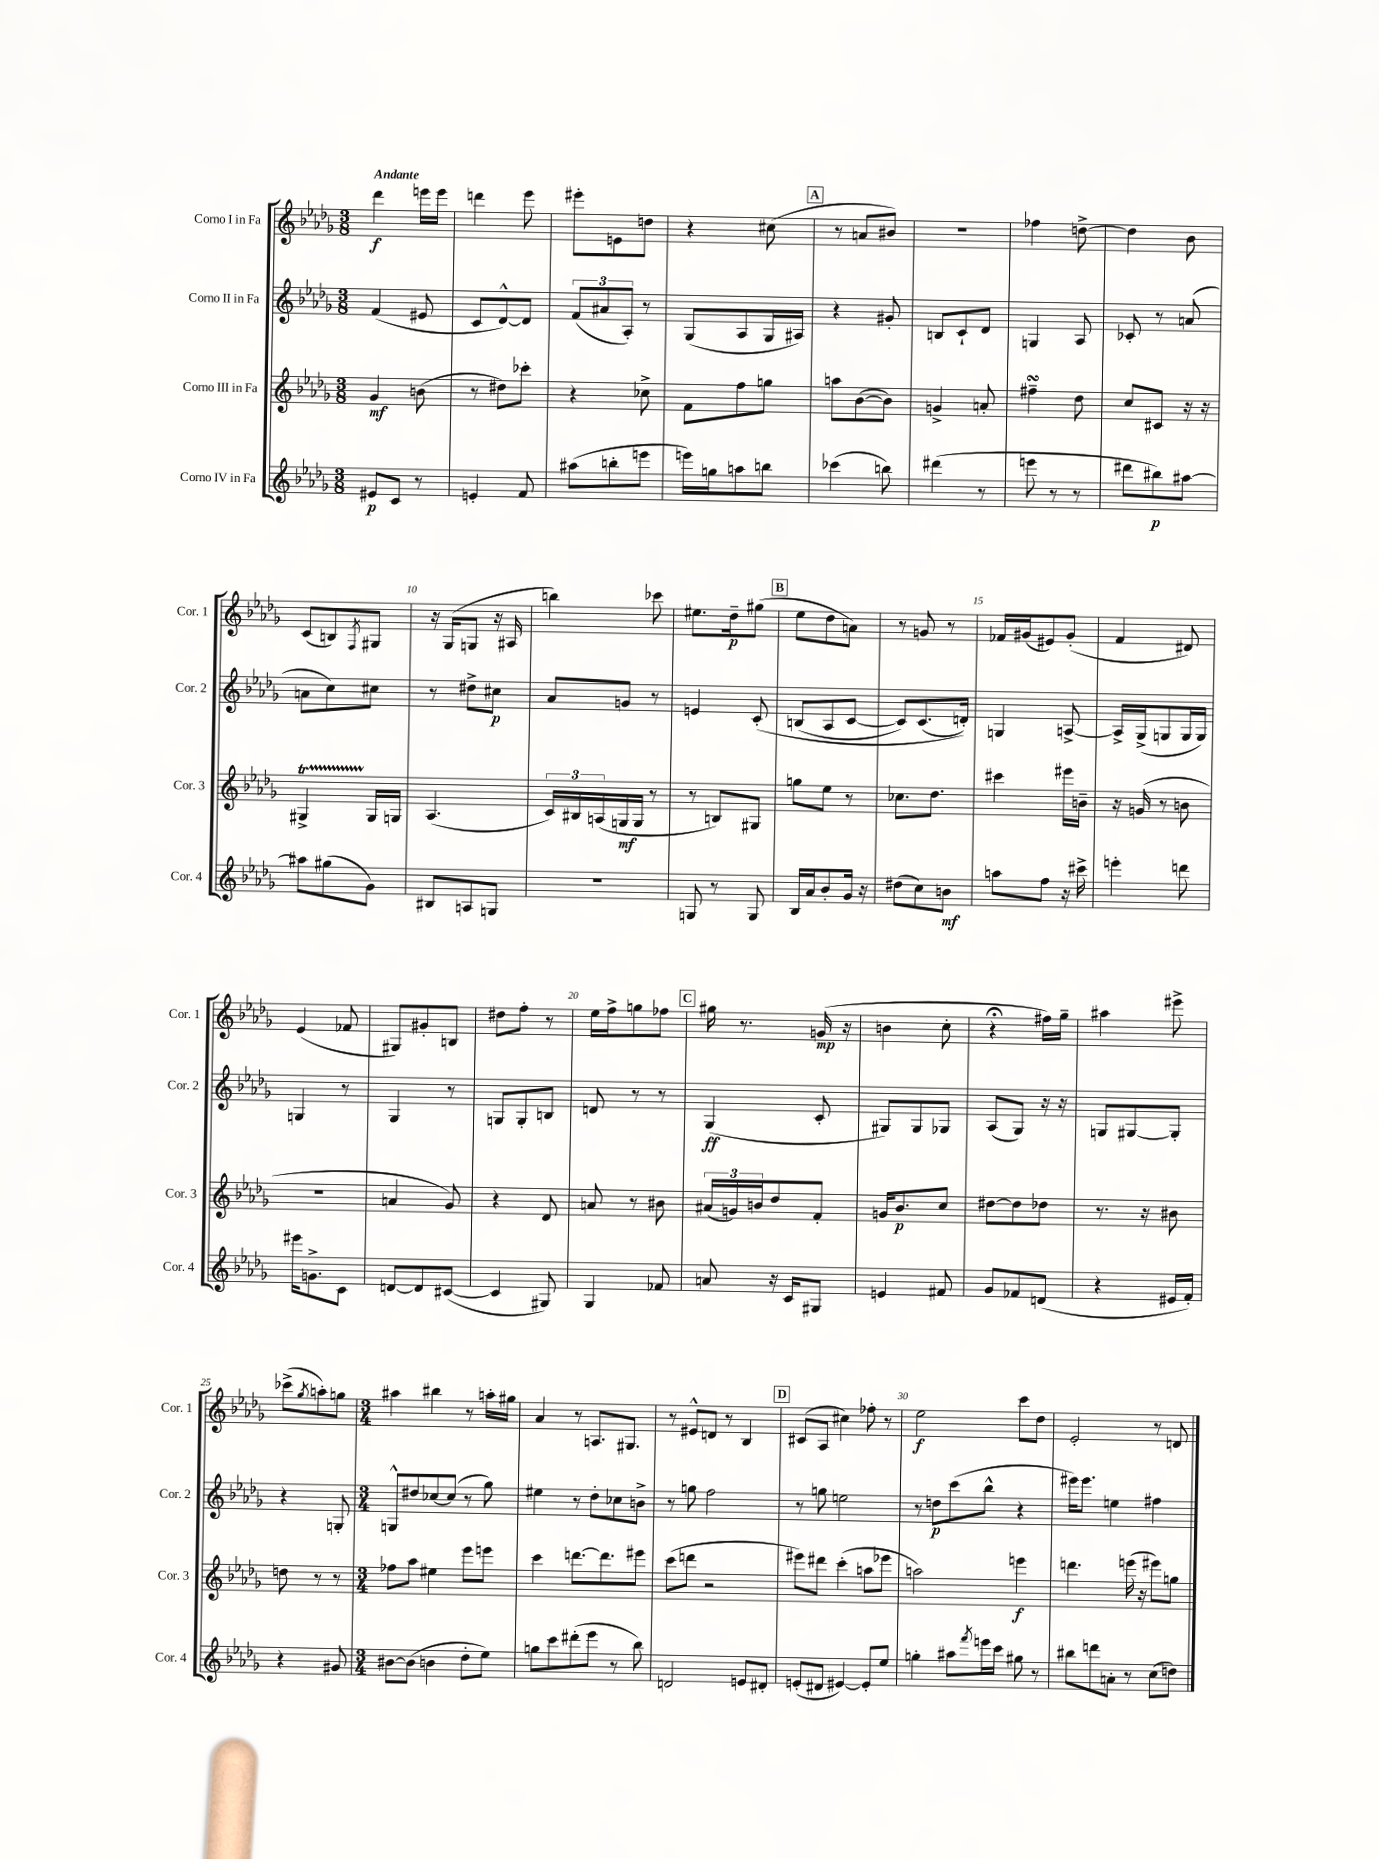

**kern	**kern	**kern	**kern
*staff4	*staff3	*staff2	*staff1
*clefG2	*clefG2	*clefG2	*clefG2
*k[b-e-a-d-g-]	*k[b-e-a-d-g-]	*k[b-e-a-d-g-]	*k[b-e-a-d-g-]
*M3/8	*M3/8	*M3/8	*M3/8
8e#	4g-	(4f	4ddd-
8c	.	.	.
8r	(8b	8e#	16eee
.	.	.	16eee
=	=	=	=
4e'	8r	8c	4ddd
.	8dd#)	[8d-^^)	.
8f	8ccc-'	8d-]	8eee-
=	=	=	=
(8aa#	4r	(12f	8eee#'
.	.	12a#	.
8bb'	.	.	8e
.	.	12A-')	.
8eee	8cc-^	8r	8dd
=	=	=	=
16eee)	8f	(8G-	4r
16gg	.	.	.
8aa	8ff	8A-	.
8bb	8gg	16G-	(8cc#
.	.	16A#)	.
=	=	=	=
(4ccc-	8aa	4r	8r
.	([8b-	.	8a
8bb)	8b-])	8g#'	8b#)
=	=	=	=
(4ddd#	4g^	8B	4.r
.	.	8c`	.
8r	8a'	8d-	.
=	=	=	=
8eee	4ff#~	4G	4ff-
8r	.	.	.
8r	8dd-	8A-	[8dd^
=	=	=	=
8ddd#	8cc	8c-'	4dd]
8bb#)	8c#	8r	.
[8aa#	16r	(8a	8b-
.	16r	.	.
=	=	=	=
8aa#]	4G#^	8a	(8c
(8gg#	.	8cc)	8B)
.	.	.	8qF
8g-)	16G#	8cc#	8G#
.	16G	.	.
=	=	=	=
8B#	(4.A-	8r	16r
.	.	.	(16G-
8A	.	8dd#^	8G
8G	.	8cc#	16r
.	.	.	16A#
=	=	=	=
4.r	24c)	8a-	4bb)
.	24B#	.	.
.	(24A	.	.
.	16G	8g	.
.	16G	.	.
.	8r	8r	8ccc-
=	=	=	=
8G	8r	4e	8.ee#
8r	8B)	.	.
.	.	.	16dd-~
8G	8G#	&(8c'	(8gg#
=	=	=	=
16B-	8gg	(8B	8ee-
16a-	.	.	.
8b-'	8ee-	8A-	8dd-
16g-	8r	[8c	8a)
16r	.	.	.
=	=	=	=
(8dd#	8.cc-	8c])	8r
8cc)	.	(8.c	8g
.	8.dd-	.	.
8b	.	.	8r
.	.	16d')&)	.
=	=	=	=
8aa	4ccc#	4G	16f-
.	.	.	(16g#
8ff	.	.	8e#)
16r	16eee#	[8A^	(8g#'
16ccc#^	16b~	.	.
=	=	=	=
4eee'	16r	16A^]	4f
.	(16g	(16G-^	.
.	8r	8G	.
8ddd	8b	16G	8d#)
.	.	16G)	.
=	=	=	=
16eee#	4.r	4G	(4e-
8.g^	.	.	.
8c	.	8r	8f-
=	=	=	=
[8d	4a	4G-	8G#)
8d]	.	.	8g#'
([8c#	8g-)	8r	8B
=	=	=	=
4c#]	4r	8G	8dd#
.	.	8G'	8ff'
8G#)	8d-	8B	8r
=	=	=	=
4G-	8a	8d	16ee-
.	.	.	16ff^
.	8r	8r	8gg
8f-	8b#	8r	8ff-
=	=	=	=
8a	(24a#	(4G-	16gg#
.	24g)	.	.
.	.	.	8.r
.	24b	.	.
16r	8dd-	.	.
16c	.	.	.
8G#	8f'	8c'	(16g
.	.	.	16r
=	=	=	=
4e	16g	8G#)	4b
.	8.b-	.	.
.	.	8G#	.
8f#	8cc	8G-	8cc'
=	=	=	=
8g-	[8dd#	(8A-	4r;
8f-	8dd#]	8G-)	.
(8d	8dd-	16r	16ff#)
.	.	16r	16gg-~
=	=	=	=
4r	8.r	8G	4aa#
.	.	[8G#	.
.	16r	.	.
16e#	8b#	8G#']	8eee#^
16f')	.	.	.
=	=	=	=
4r	8dd	4r	(8ccc-^
.	.	.	8qgg-
.	8r	.	8aa')
8g#	8r	8G'	8gg
=	=	=	=
*M3/4	*M3/4	*M3/4	*M3/4
[8b#	8ff-	8G^^	4aa#
(8b#]	8aa-	8dd#	.
4b	4ee#	[8cc-	4bb#
.	.	(8cc-]	.
8dd-'	8eee-	8r	8r
8ee-)	8eee	8gg-)	16aa'
.	.	.	16gg#
=	=	=	=
8gg	4ccc	4ee#	4a-
8ccc	.	.	.
(8ddd#'	[8.ddd	8r	8r
8eee-	.	8dd-'	8.A
.	8.ddd]	.	.
8r	.	8cc-	.
.	.	.	8.G#
8bb-)	8eee#	8b^	.
=	=	=	=
2d	(8ccc	8r	8r
.	8ddd	8gg	8e#^^
.	2r	2ff	8d
.	.	.	8r
8e	.	.	4B-
8d#'	.	.	.
=	=	=	=
(8e'	8eee#)	8r	(8c#
8d#	8ddd#	8gg	8A-
[4e#)	(4ccc'	2ee	4cc#)
8e#']	8aa	.	8ff-'
8ee-	8eee-	.	8r
=	=	=	=
4gg'	2aa)	8r	2ee-
.	.	8dd	.
8aa#	.	(8ccc	.
8qfff	.	.	.
16eee	.	8bb-^^	.
16ccc	.	.	.
8gg#	4eee	4r	8ccc
8r	.	.	8dd-
=	=	=	=
8bb#	4.ddd	16eee#)	2e-'
.	.	8.eee#	.
8ddd	.	.	.
8a'	.	4ee	.
8r	(16eee	.	.
.	16r	.	.
(8cc	8eee#)	4ff#	8r
8dd)	8gg	.	8d
==	==	==	==
*-	*-	*-	*-
